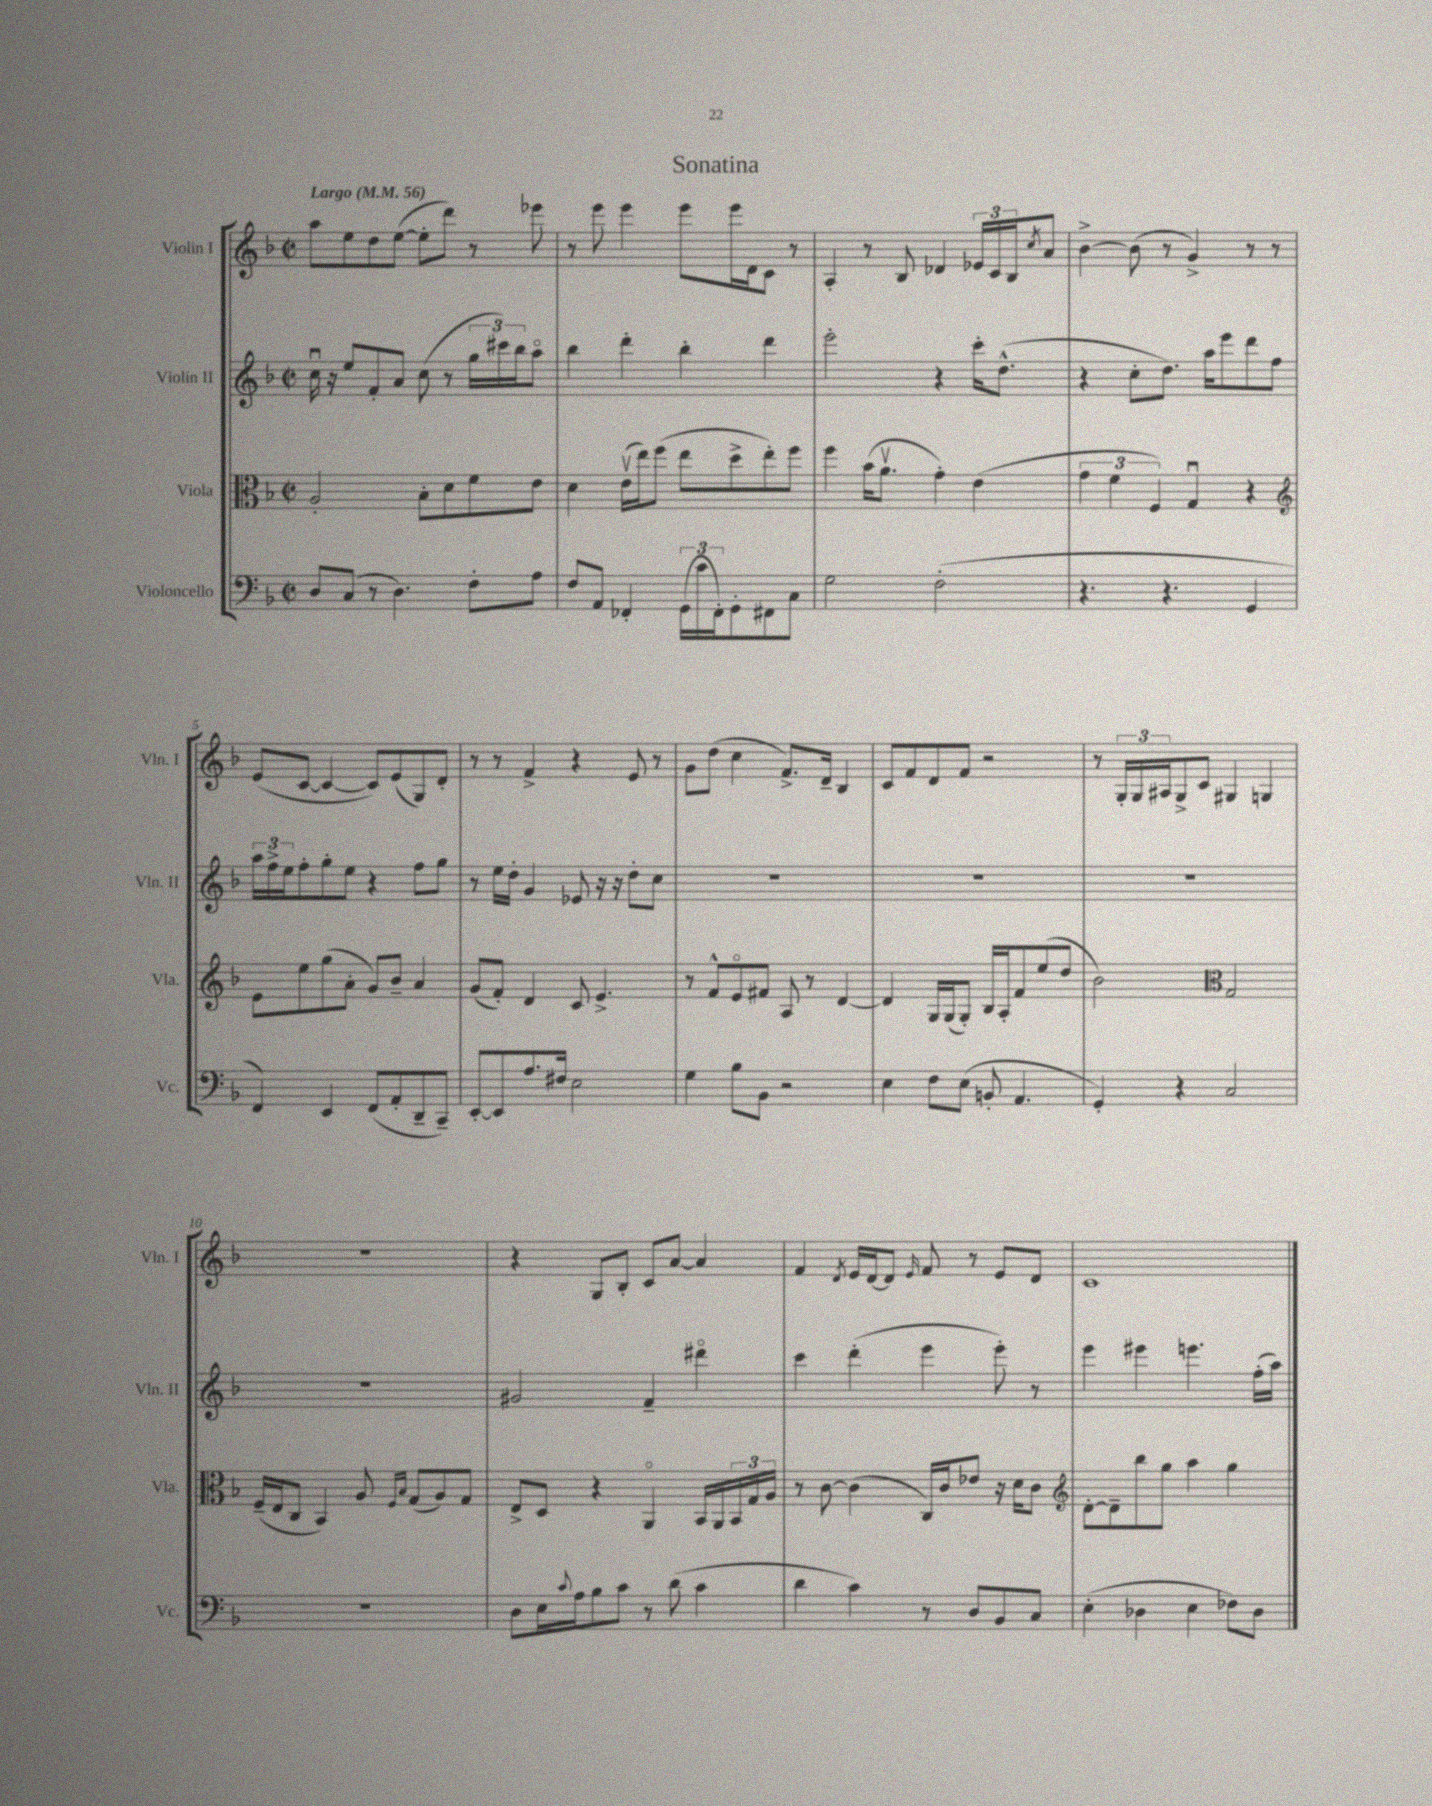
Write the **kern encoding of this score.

**kern	**kern	**kern	**kern
*staff4	*staff3	*staff2	*staff1
*clefF4	*clefC3	*clefG2	*clefG2
*k[b-]	*k[b-]	*k[b-]	*k[b-]
*M2/2	*M2/2	*M2/2	*M2/2
*met(c|)	*met(c|)	*met(c|)	*met(c|)
*MM56	*MM56	*MM56	*MM56
8D	2A'	16ccu	8aa
.	.	16r	.
(8C	.	8ee	8ee
8r	.	8f'	8dd
4.D)	.	8a	([8ee
.	8B-'	(8cc	8ee']
.	8d	8r	8ddd)
8F'	8f	24gg	8r
.	.	24ccc#)	.
.	.	24bb-	.
8A	8e	8aao	8eee-
=	=	=	=
8F	4d	4bb-	8r
8AA	.	.	8eee
4FF-'	(16ev	4ddd'	4eee
.	16ee)	.	.
.	(8ff	.	.
(24GG	8ee	4bb-'	8eee
24c	.	.	.
24FF-')	.	.	.
8GG'	8dd^	.	16eee
.	.	.	16d
8FF#	8ee')	4ddd	8c
8C	8ff	.	8r
=	=	=	=
2G	4ff	2eee'	4A'
.	(16b-	.	8r
.	8.av	.	.
.	.	.	8B-
(2F'	4g')	4r	4d-
.	(4e	16ccc'	24e-
.	.	.	24c
.	.	(8.dd^^	.
.	.	.	24B-
.	.	.	8qcc
.	.	.	8a
=	=	=	=
4.r	6g	4r	[4b-^
.	6f	.	.
.	.	8cc'	(8b-]
.	6F)	.	.
4.r	.	8.dd)	8r
.	4Gu	.	4g^)
.	.	16aa	.
.	.	8eee	.
4GG	4r	8ddd	8r
.	.	8ff	8r
=	=	=	=
*	*clefG2	*	*
4FF)	8e	24aa	(8e
.	.	24ff^	.
.	.	24ee	.
.	8ee	8ff'	[8c
4EE	(8gg	8gg'	4c_
.	8a'	8ee	.
(8FF	8g)	4r	8c])
8AA'	8b-~	.	(8e
8DD~	4a	8ff	8G)
8CC~)	.	8gg	8d'
=	=	=	=
[8EE'	(8g	8r	8r
8EE]	8f')	16ee	8r
.	.	16dd'	.
8.A	4d	4g	4f^
16F#	.	.	.
2E	8c	8e-	4r
.	4.e^	16r	.
.	.	16r	.
.	.	8dd'	8e
.	.	8cc	8r
=	=	=	=
4G	8r	1r	8g
.	8f^^	.	(8dd
8B-	8eo	.	4cc
8BB-	8f#	.	.
2r	8A	.	8.f^)
.	8r	.	.
.	.	.	16d~
.	[4d	.	4B-
=	=	=	=
4E	4d]	1r	8c
.	.	.	8f
8F	16G	.	8d
.	(16G	.	.
(8E	8G')	.	8f
8BB'	16B-	.	2r
.	16A'	.	.
4.AA	8f	.	.
.	(8ee	.	.
.	8dd	.	.
=	=	=	=
4GG')	2b-)	1r	8r
.	.	.	24G'
.	.	.	24G
.	.	.	24A#
4r	.	.	8G^
.	.	.	8c
*	*clefC3	*	*
2C	2G	.	4G#
.	.	.	4G
=	=	=	=
1r	(16F~	1r	1r
.	16E	.	.
.	8C	.	.
.	4BB-)	.	.
.	8A	.	.
.	16qqF	.	.
.	16qqB-	.	.
.	(8G	.	.
.	8A)	.	.
.	8G	.	.
=	=	=	=
8D	8E^	2g#	4r
16E	8D	.	.
8qqc	.	.	.
16A	.	.	.
8B-	4r	.	8G
8c	.	.	8B-'
8r	4AAo	4f~	8c
(8d	.	.	[8a
4c	16BB-	4ddd#o	4a]
.	16AA	.	.
.	24BB-	.	.
.	24G	.	.
.	24A	.	.
=	=	=	=
4d	8r	4ccc	4f
.	[8c	.	.
.	.	.	8qd
4c)	(4c]	(4ddd'	16e
.	.	.	[16d
.	.	.	8d]
.	.	.	16qqe
8r	16C)	4eee	8f
.	16c	.	.
8D	8e-	.	8r
8BB-	16r	8eee')	8e
.	16d	.	.
8C	8c	8r	8d
=	=	=	=
*	*clefG2	*	*
(4E'	[8d'	4eee	1c
.	8d~]	.	.
4D-	8bb-	4eee#	.
.	8gg	.	.
4E	4aa	4.eee	.
8F-)	4gg	.	.
8D-	.	(16ff'	.
.	.	16aa)	.
==	==	==	==
*-	*-	*-	*-
